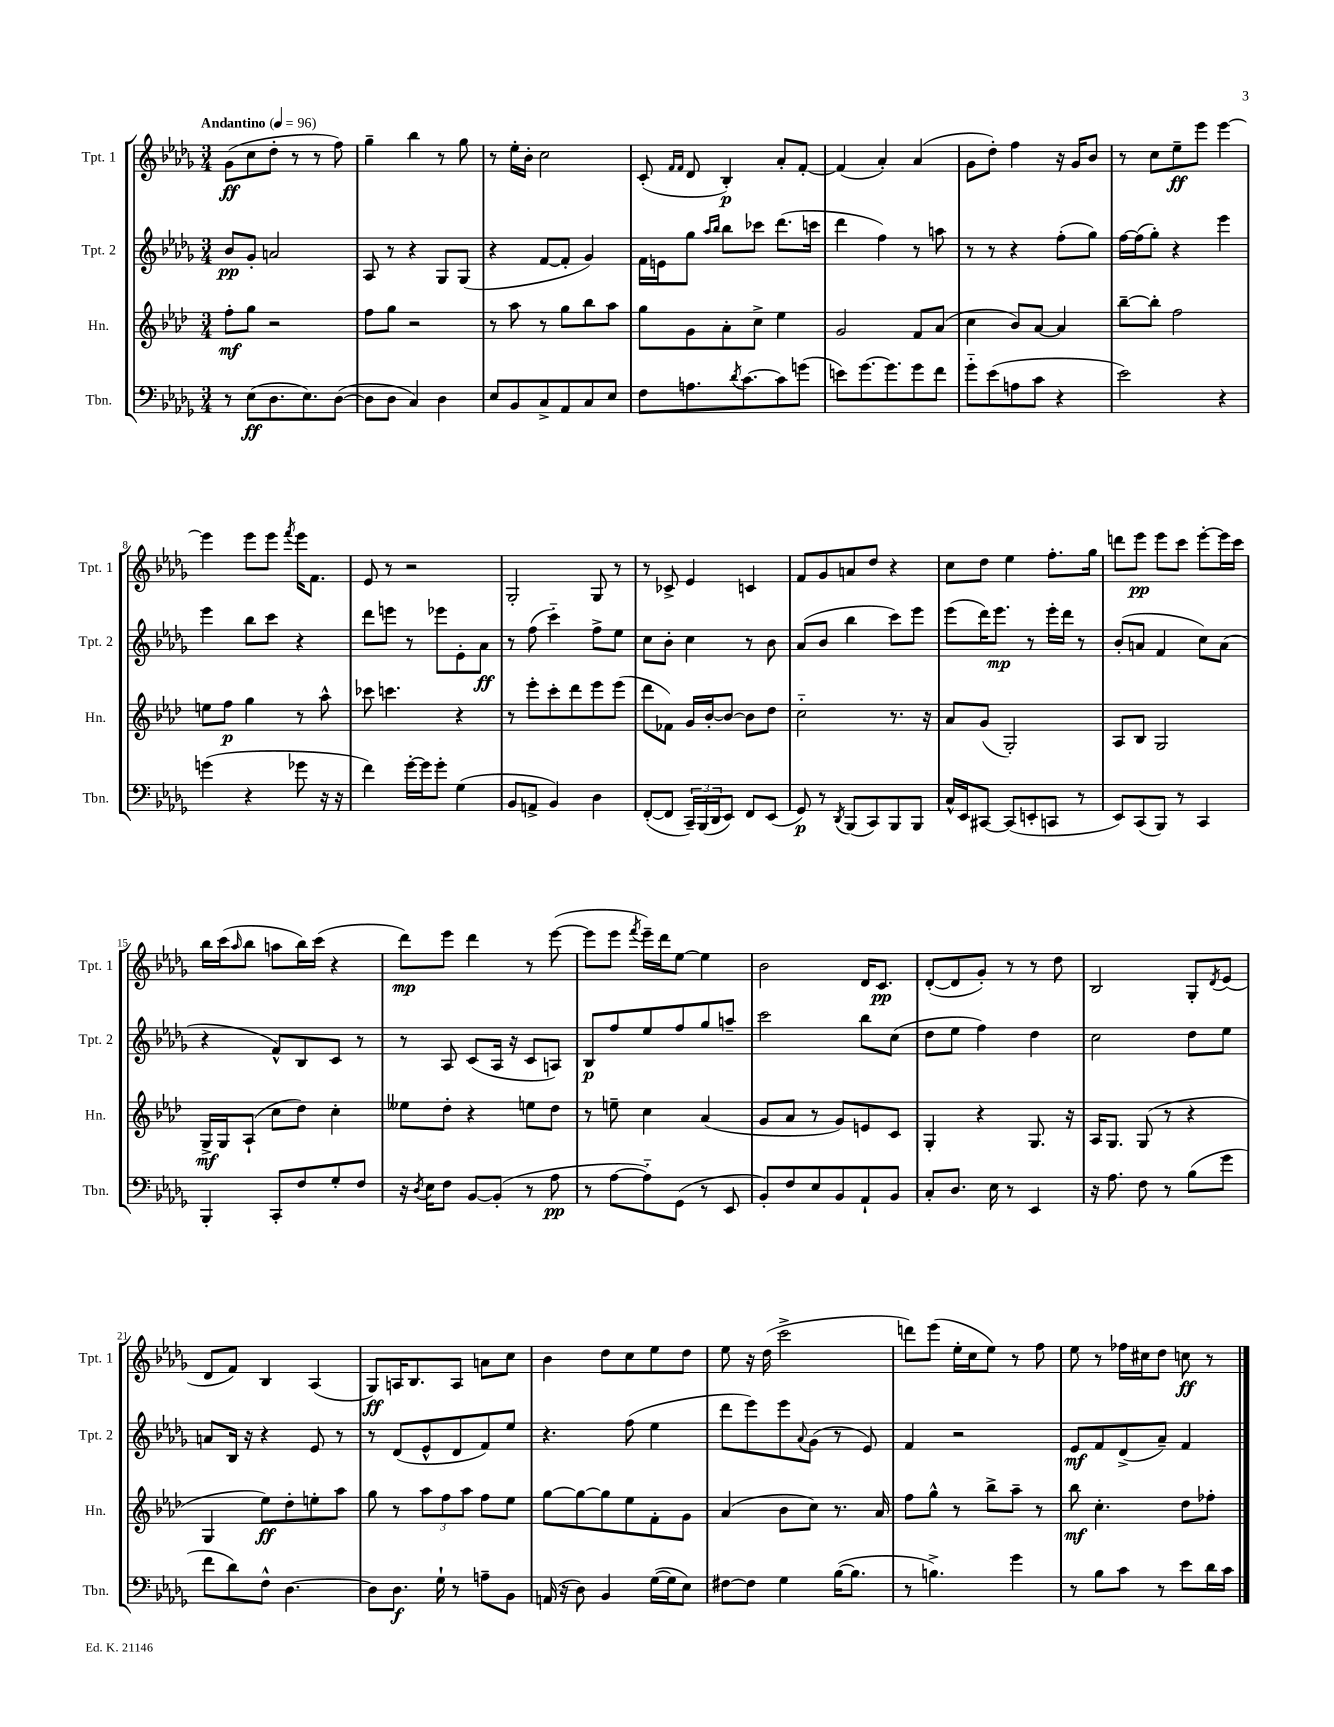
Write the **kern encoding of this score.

**kern	**kern	**kern	**kern
*staff4	*staff3	*staff2	*staff1
*clefF4	*clefG2	*clefG2	*clefG2
*k[b-e-a-d-g-]	*k[b-e-a-d-]	*k[b-e-a-d-g-]	*k[b-e-a-d-g-]
*M3/4	*M3/4	*M3/4	*M3/4
*MM96	*MM96	*MM96	*MM96
8r	8ff'\L	8b-/L	(8g-\L
(8E-\L	8gg\J	8g-'/J	8cc\
8.D-\	2r	2a/	8dd-'\J
.	.	.	8r
8.E-\)	.	.	.
.	.	.	8r
([8D-\J	.	.	8ff\)
=	=	=	=
8D-\]L	8ff\L	8A-/	4gg-~\
8D-\J	8gg\J	8r	.
4C/)	2r	4r	4bb-\
4D-\	.	8G-/L	8r
.	.	(8G-/J	8gg-\
=	=	=	=
8E-/L	8r	4r	8r
8BB-/	8aa-\	.	16ee-'\LL
.	.	.	16b-'\JJ
8C^/	8r	[8f/L	2cc\
8AA-/	8gg\L	8f'/]J	.
8C/	8bb-\	4g-/)	.
8E-/J	8aa-\J	.	.
=	=	=	=
8F\L	8gg\L	16f\LL	(8c'/
.	.	16e\J	.
.	.	.	16qqf/LL
.	.	.	16qqf/JJ
8.A\	8g\	8gg-\J	8d-/
.	.	16qqaa-/LL	.
.	.	16qqbb-/JJ	.
.	8a-'\	8bb-\L	4B-'/)
8qd-/	.	.	.
[8.c\	.	.	.
.	8cc^\J	8ccc-\J	.
8c\]	4ee-\	(8.ddd-\L	8a-'/L
(8g\J	.	.	[8f'/J
.	.	16ccc\Jk	.
=	=	=	=
8e\L)	2g/	4ddd-\	(4f/]
[8.g-\	.	.	.
.	.	4ff\)	4a-'/)
8.g-\]	.	.	.
8g-\	8f/L	8r	(4a-/
8f\J	(8a-/J	8aa\	.
=	=	=	=
8g-'~\L	4cc\	8r	8g-\L
(8e-\	.	8r	8dd-'\J)
8A\	8b-/L)	4r	4ff\
8c\J	[8a-/J	.	.
4r	4a-/]	(8ff'\L	16r
.	.	.	16g-/LK
.	.	8gg-\J)	8b-/J
=	=	=	=
2e-\)	[8bb-~\L	[16ff\LL	8r
.	.	(16ff\]J	.
.	8bb-'\]J	8gg-'\J)	8cc\L
.	2ff\	4r	8ee-~\
.	.	.	8eee-\J
4r	.	4eee-\	[4eee-\
=	=	=	=
(4g\	8ee\L	4eee-\	4eee-\]
.	8ff\J	.	.
4r	4gg\	8bb-\L	8eee-\L
.	.	8ccc\J	8eee-\J
.	.	.	8qfff/
8g-\	8r	4r	16eee-\LK
.	.	.	8.f\J
16r	8aa-^^\	.	.
16r	.	.	.
=	=	=	=
4f\)	8ccc-\	8ddd-\L	8e-/
.	4.ccc\	8eee\J	8r
[16g-'\LL	.	8r	2r
16g-\]J	.	.	.
8g-'\J	.	8eee-\L	.
(4G-\	4r	8e-'\	.
.	.	8a-\J	.
=	=	=	=
8BB-/L	8r	8r	2G-'/
8AA^/J	8eee-'\L	(8ff\	.
4BB-/)	8ccc'\	4ccc'~\)	.
.	8ddd-\	.	.
4D-\	8eee-\	8ff^\L	8G-/
.	(8eee-\J	8ee-\J	8r
=	=	=	=
([8FF'/L	8ddd-\L	8cc\L	8r
8FF/]J	8f-\J)	8b-'\J	8c-^/
24CC~/LL)	16g/LL	4cc\	4e-/
(24BBB-/	.	.	.
.	[16b-'/J	.	.
24DD-/J	.	.	.
8EE-/J)	8b-/_J	.	.
8FF/L	8b-\]L	8r	4c/
(8EE-/J	8dd-\J	8b-\	.
=	=	=	=
8GG-/)	2cc'~\	(8a-/L	8f/L
8r	.	8b-/J	8g-/
8qDD-/	.	.	.
(8BBB-/L	.	4bb-\	8a/
8CC/)	.	.	8dd-/J
8BBB-/	8.r	8ccc\L)	4r
8BBB-/J	.	8eee-\J	.
.	16r	.	.
=	=	=	=
16C^^/LL	8a-/L	(8eee-\L	8cc\L
16EE-/J	.	.	.
[8CC#/J	(8g/J	16ddd-\K)	8dd-\J
.	.	8.eee-\J	.
(8CC#/]L	2G'/)	.	4ee-\
8EE'/	.	8r	.
8CC/J	.	16eee-'\LL	8.ff'\L
.	.	16ddd-\JJ	.
8r	.	8r	.
.	.	.	16gg-\Jk
=	=	=	=
8EE-/L)	8A-/L	(8b-'/L	8ddd\L
(8CC/	8B-/J	8a/J	8eee-\J
8BBB-/J)	2G/	4f/	8eee-\L
8r	.	.	8ccc\J
4CC/	.	8cc\L)	[8eee-'\L
.	.	(8a\J	16eee-\]L
.	.	.	16ccc\JJ
=	=	=	=
4BBB-'/	16G^/LL	4r	16bb-\LL
.	16G/J	.	(16ccc\J
.	.	.	16qqaa-/
.	(8A-`/J	.	8bb-\J
8CC'/L	8cc\L	8f^^/L)	8aa\L
8F/	8dd-\J)	8B-/	16bb-\L)
.	.	.	(16ccc\JJ
8G-'/	4cc'\	8c/J	4r
8F/J	.	8r	.
=	=	=	=
16r	8ee--\L	8r	8ddd-\L)
8qD-/	.	.	.
16E-\LK	.	.	.
8F\J	8dd-'\J	8A-/	8eee-\J
[8BB-/L	4r	(8c/L	4ddd-\
(8BB-'/]J	.	16A-/Jk	.
.	.	16r	.
8r	8ee\L	8c/L	8r
8A-\	8dd-\J	8A/J)	([8eee-\
=	=	=	=
8r	8r	8B-/L	8eee-\]L
[8A-\L	8ee~\	8ff/	8eee-\J
.	.	.	8qfff/
8A-'~\])	4cc\	8ee-/	16eee-~\LL)
.	.	.	16ddd-\J
(8GG-\J	.	8ff/	[8ee-\J
8r	(4a-/	8gg-/	4ee-\]
8EE-/	.	8aa~/J	.
=	=	=	=
8BB-'/L)	8g/L	2ccc\	2b-\
8F/	8a-/J	.	.
8E-/	8r	.	.
8BB-/	8g/L)	.	.
8AA-`/	8e/	8bb-\L	16d-/LK
.	.	.	8.c/J
8BB-/J	8c/J	(8cc\J	.
=	=	=	=
8C'/L	4G'/	8dd-\L	([8d-'/L
8.D-/J	.	8ee-\J	8d-/]
.	4r	4ff\)	8g-'/J)
16E-\	.	.	.
8r	.	.	8r
4EE-/	8.G/	4dd-\	8r
.	.	.	8dd-\
.	16r	.	.
=	=	=	=
16r	16A-/LK	2cc\	2B-/
8.A-\	8.G/J	.	.
8F\	(8G/	.	.
8r	8r	.	.
(8B-\L	4r	8dd-\L	8G-'/L
.	.	.	8qd-/
8g-\J	.	8ee-\J	(8e-/J
=	=	=	=
8f\L	4G/	8a/L	8d-/L
8d-\)	.	16B-/Jk	8f/J)
.	.	16r	.
8F^^\J	8ee-\L)	4r	4B-/
[4.D-\	8dd-'\	.	.
.	8ee'\	8e-/	(4A-/
.	8aa-\J	8r	.
=	=	=	=
8D-\]L	8gg\	8r	8G-/L)
8.D-\J	8r	(8d-/L	16A/K
.	.	.	8.B-/
.	12aa-\L	8e-^^/	.
16G-`\	.	.	.
.	12ff\	.	.
8r	.	8d-/	8A/J
.	12aa-\J	.	.
8A~\L	8ff\L	8f/)	8a\L
8BB-\J	8ee-\J	8ee-/J	8cc\J
=	=	=	=
(16AA/	[8gg\L	4.r	4b-\
16r	.	.	.
8D-\)	8gg\_	.	.
4BB-/	8gg\]	.	8dd-\L
.	8ee-\	(8ff\	8cc\
([16G-\LL	8f'\	4ee-\	8ee-\
16G-\]J	.	.	.
8E-\J)	8g\J	.	8dd-\J
=	=	=	=
[8F#\L	(4a-/	8ddd-\L	8ee-\
8F#\]J	.	8eee-\)	16r
.	.	.	(16dd-\
4G-\	8b-\L	8eee-\	2ccc^\
.	.	8qqa-/	.
.	8cc\J)	(8g-\J	.
([16B-\LK	8.r	8r	.
8.B-\]J	.	.	.
.	.	8e-/)	.
.	16a-/	.	.
=	=	=	=
8r	8ff\L	4f/	8ddd\L)
4.B^\)	8gg^^\J	.	(8eee-\J
.	8r	2r	16ee-'\LL
.	.	.	16cc\J
.	8bb-^\L	.	8ee-\J)
4g-\	8aa-~\J	.	8r
.	8r	.	8ff\
=	=	=	=
8r	8bb-\	8e-/L	8ee-\
8B-\L	4.cc'\	8f/	8r
8c\J	.	(8d-^/	16ff-\LL
.	.	.	16cc#\J
8r	.	8a-~/J)	8dd-\J
8e-\L	8dd-\L	4f/	8cc\
16d-\L	8ff-'\J	.	8r
16c\JJ	.	.	.
==	==	==	==
*-	*-	*-	*-
